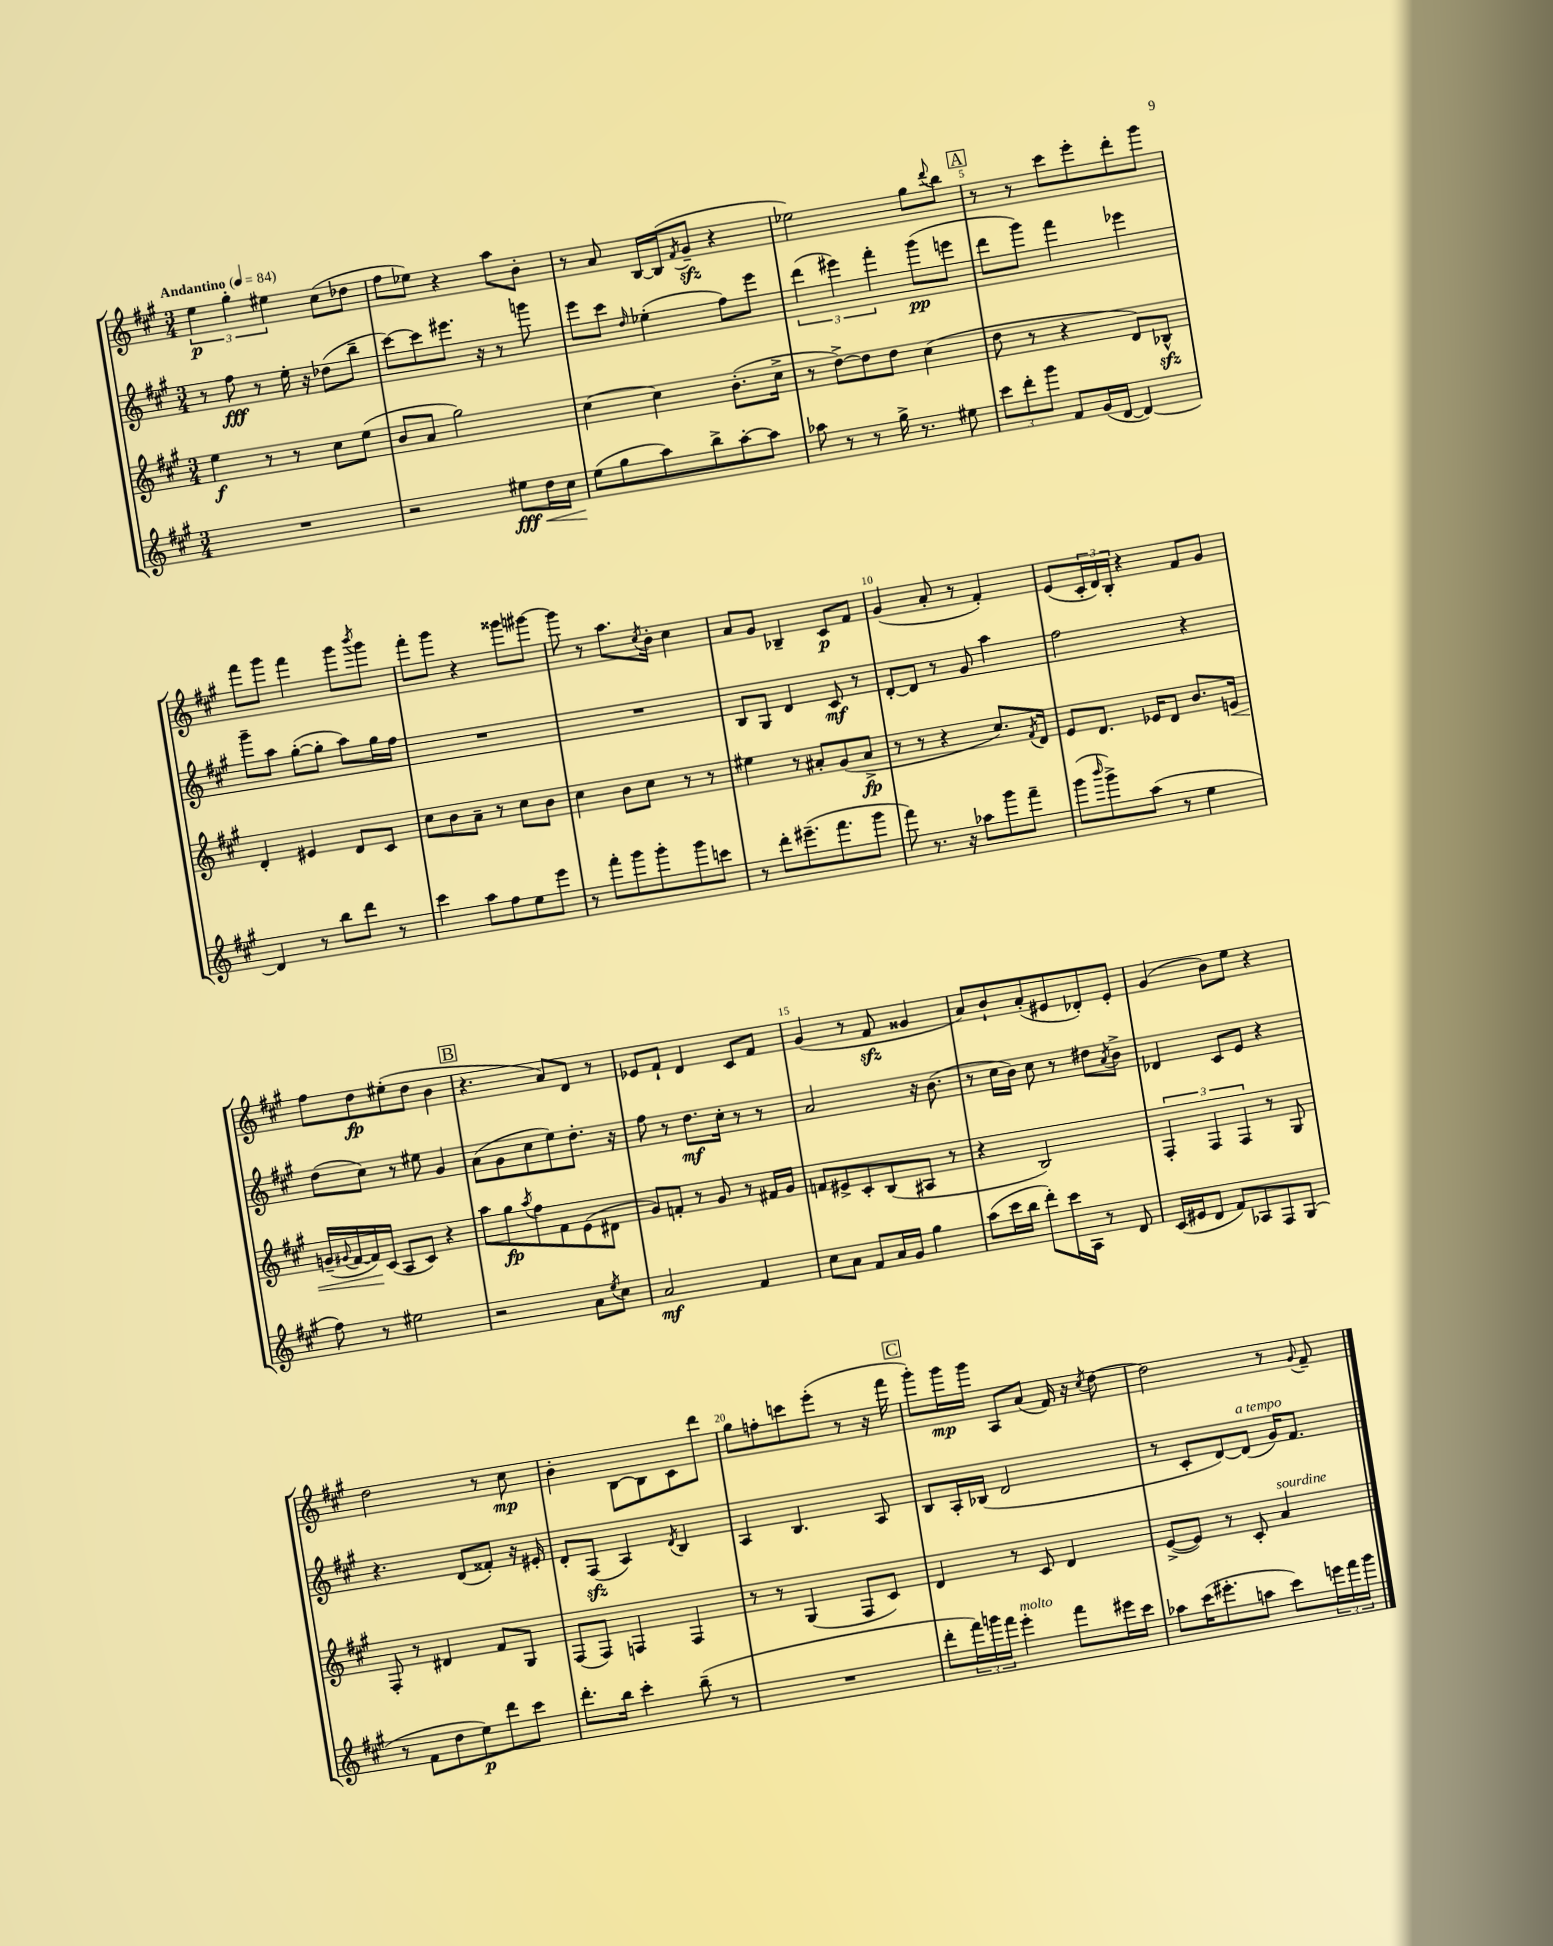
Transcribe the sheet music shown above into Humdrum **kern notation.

**kern	**dynam	**kern	**dynam	**kern	**dynam	**kern	**dynam
*part4	*part4	*part3	*part3	*part2	*part2	*part1	*part1
*staff4	*staff4	*staff3	*staff3	*staff2	*staff2	*staff1	*staff1
*clefG2	*	*clefG2	*	*clefG2	*	*clefG2	*
*k[f#c#g#]	*	*k[f#c#g#]	*	*k[f#c#g#]	*	*k[f#c#g#]	*
*M3/4	*	*M3/4	*	*M3/4	*	*M3/4	*
*MM84	*	*MM84	*	*MM84	*	*MM84	*
=1	=1	=1	=1	=1	=1	=1	=1
!	!	!	!	!	!	!LO:TX:a:B:t=Andantino	!
2.r	.	4ee\	f	8r	.	6ee\	p
.	.	.	.	8ff#\	fff	.	.
.	.	.	.	.	.	6gg#'\	.
.	.	8r	.	8r	.	.	.
.	.	.	.	.	.	6ee#X\	.
.	.	8r	.	16ee'\	.	.	.
.	.	.	.	16r	.	.	.
.	.	8cc#\L	.	(8dd-X\L	.	(8cc#\L	.
.	.	(8ee\J	.	8bb~\J	.	8dd-X\J	.
=2	=2	=2	=2	=2	=2	=2	=2
2r	.	8b/L	.	[8ccc#\L)	.	8ff#\L	.
.	.	8a/J	.	8ccc#\]	.	8ee-X\J)	.
.	.	2gg#\)	.	8.eee#X\J	.	4r	.
.	.	.	.	16r	.	.	.
!	!LO:HP:b	!	!	!	!	!	!
8ee#X\L	< fff	.	.	8r	.	8aa\L	.
16dd\L	.	.	.	8gggn\	.	8b'\J	.
16cc#\JJ	.	.	.	.	.	.	.
=3	=3	=3	=3	=3	=3	=3	=3
(8ee\L	.	[4cc#\	.	8eee\L	.	8r	.
8gg#\	[	.	.	8ccc#\J	.	8a/	.
.	.	.	.	16qqdd/	.	.	.
8aa\)	.	4cc#\]	.	(4ee-X'\	.	[16B/LL	.
.	.	.	.	.	.	(16B/J]	.
.	.	.	.	.	.	8qf#/	.
8bb^\	.	.	.	.	.	8g#zz~/J	.
[8aa'\	.	(8.b'\L	.	8ff#\L)	.	4r	.
8aa\J]	.	.	.	8eee\J	.	.	.
.	.	16cc#^\Jk	.	.	.	.	.
=4	=4	=4	=4	=4	=4	=4	=4
8aa-X\	.	8r	.	(6ddd\	.	2ee-X\)	.
8r	.	[8dd^\L)	.	.	.	.	.
.	.	.	.	6eee#X\)	.	.	.
8r	.	8dd\]	.	.	.	.	.
.	.	.	.	6fff#'\	.	.	.
16gg#^\	.	8dd\J	.	.	.	.	.
8.r	.	.	.	.	.	.	.
.	.	(4cc#\	.	(8ggg#\L	pp	8gg#\L	.
.	.	.	.	.	.	8qqddd/	.
8ee#X\	.	.	.	8eeen\J	.	8bb\J	.
!!LO:REH:place=s1:t=A
=5	=5	=5	=5	=5	=5	=5	=5
12ccc#\L	.	8dd\	.	8ddd\L	.	8r	.
12ddd'\	.	.	.	.	.	.	.
.	.	8r	.	8ggg#\J)	.	8r	.
12ggg#\J	.	.	.	.	.	.	.
8f#/L	.	4r	.	4fff#\	.	8ccc#\L	.
(16g#/L	.	.	.	.	.	8eee'\	.
[16d/JJ	.	.	.	.	.	.	.
4d/_)	.	8d/L)	.	4eee-X\	.	8ddd'\	.
.	.	8B-Xzz^^/J	.	.	.	8ggg#\J	.
!!LO:LB:g=z
=6	=6	=6	=6	=6	=6	=6	=6
4d/]	.	4d'/	.	8ggg#~\L	.	8fff#\L	.
.	.	.	.	8aa\J	.	8ggg#\J	.
8r	.	4e#X/	.	([8gg#'\L	.	4fff#\	.
8bb\L	.	.	.	8gg#'\J]	.	.	.
8ddd\J	.	8d/L	.	8aa\L)	.	8ggg#\L	.
.	.	.	.	.	.	8qbbb/	.
8r	.	8c#/J	.	16gg#\L	.	8ggg#\J	.
.	.	.	.	16ff#\JJ	.	.	.
=7	=7	=7	=7	=7	=7	=7	=7
4ccc#\	.	8cc#\L	.	2.r	.	8fff#'\L	.
.	.	8b\	.	.	.	8ggg#\J	.
8aa\L	.	8a~\J	.	.	.	4r	.
8ff#\	.	8r	.	.	.	.	.
8ee\	.	8cc#\L	.	.	.	8ggg##X\L	.
8eee\J	.	8b\J	.	.	.	[8ggg#X\J	.
=8	=8	=8	=8	=8	=8	=8	=8
8r	.	4cc#\	.	2.r	.	8ggg#\]	.
8fff#'\L	.	.	.	.	.	8r	.
8ggg#\	.	8b\L	.	.	.	8.aa\L	.
8ggg#'\	.	8cc#\J	.	.	.	.	.
.	.	.	.	.	.	8qcc#/	.
.	.	.	.	.	.	16b'\Jk	.
8ggg#\	.	8r	.	.	.	4cc#\	.
8cccn\J	.	8r	.	.	.	.	.
=9	=9	=9	=9	=9	=9	=9	=9
8r	.	4ee#X\	.	8B/L	.	8a/L	.
8ddd'\L	.	.	.	8G#/J	.	8g#/J	.
(8.eee#X~\	.	8r	.	4d/	.	4B-X~/	.
.	.	8a#X'/L	.	.	.	.	.
8.fff#\	.	.	.	.	.	.	.
.	.	(8g#/	.	8c#/	mf	8c#/L	p
8ggg#\J	.	8a#^/J	fp	8r	.	8f#/J	.
=10	=10	=10	=10	=10	=10	=10	=10
8fff#\)	.	8r	.	[8d'/L	.	(4g#/	.
8.r	.	8r	.	8d/J]	.	.	.
.	.	4r	.	8r	.	8a'/	.
16r	.	.	.	.	.	.	.
8aa-X\L	.	.	.	8g#/	.	8r	.
8ggg#\	.	8.cc#/L)	.	4aa\	.	4f#'/)	.
8fff#~\J	.	.	.	.	.	.	.
.	.	8qf#/	.	.	.	.	.
.	.	16d/Jk	.	.	.	.	.
=11	=11	=11	=11	=11	=11	=11	=11
(8ggg#\L	.	8e/L	.	2ff#\	.	(8e/L	.
16qqbbb/	.	.	.	.	.	.	.
8ggg#^\)	.	8.d/J	.	.	.	24c#'/L	.
.	.	.	.	.	.	24d/)	.
.	.	.	.	.	.	24B'/JJ	.
(8aa\J	.	.	.	.	.	4r	.
.	.	16e-X/KL	.	.	.	.	.
8r	.	8d/J	.	.	.	.	.
4ee\	.	8.b/L	.	4r	.	8f#/L	.
.	.	.	.	.	.	8g#/J	.
!	!	!	!LO:HP:b	!	!	!	!
.	.	16en/Jk	<	.	.	.	.
!!LO:LB:g=z
=12	=12	=12	=12	=12	=12	=12	=12
8ff#\)	.	(16gn~/LL	.	(8dd\L	.	8ff#\L	.
.	.	8qqg#X/	.	.	.	.	.
.	.	[16f#/	.	.	.	.	.
8r	.	16f#/])	.	8cc#\J)	.	8dd\	fp
.	.	(16c#/JJ	[	.	.	.	.
2ee#X\	.	8A/L	.	8r	.	(8ee#X'\	.
.	.	8c#/J)	.	8ee#X\	.	8dd\J	.
.	.	4r	.	4g#/	.	4b\	.
!!LO:REH:place=s1:t=B
=13	=13	=13	=13	=13	=13	=13	=13
2r	.	8aa\L	.	(8a\L	.	4.r	.
.	.	8gg#\	fp	8g#\	.	.	.
.	.	8qaa/	.	.	.	.	.
.	.	8ff#\	.	8cc#\	.	.	.
.	.	8f#\	.	8ee\)	.	8a/L)	.
8a\L	.	(8e\	.	8.dd'\J	.	8d/J	.
8qee/	.	.	.	.	.	.	.
8cc#\J	.	8d#X\J	.	.	.	8r	.
.	.	.	.	16r	.	.	.
=14	=14	=14	=14	=14	=14	=14	=14
2a/	mf	8g#/L)	.	8ff#\	.	8e-X/L	.
.	.	8fn'/J	.	8r	.	8f#`/J	.
.	.	8r	.	8.dd\L	mf	4d/	.
.	.	8g#/	.	.	.	.	.
.	.	.	.	16cc#'\Jk	.	.	.
4f#/	.	8r	.	8r	.	8c#/L	.
.	.	16f#X/LL	.	8r	.	8f#/J	.
.	.	16g#/JJ	.	.	.	.	.
=15	=15	=15	=15	=15	=15	=15	=15
8cc#\L	.	8fn/L	.	2a/	.	(4g#/	.
8a\J	.	8e#X^/	.	.	.	.	.
8f#/L	.	8c#'/	.	.	.	8r	.
16a/L	.	(8B/	.	.	.	8f#zz/	.
16g#/JJ	.	.	.	.	.	.	.
4gg#\	.	8A#X/J	.	16r	.	4g##X/	.
.	.	.	.	(8.b\	.	.	.
.	.	8r	.	.	.	.	.
=16	=16	=16	=16	=16	=16	=16	=16
(8aa\L	.	4r	.	8r	.	8a/L)	.
16ccc#\L	.	.	.	16cc#\LL	.	8b`/	.
16bb\JJ	.	.	.	16b\JJ)	.	.	.
8ddd'\L)	.	2B/)	.	8cc#\	.	(8a'/	.
16ccc#\L	.	.	.	8r	.	8e#X/	.
16A\JJ	.	.	.	.	.	.	.
8r	.	.	.	8dd#X\L	.	8d-X'/)	.
.	.	.	.	8qa/	.	.	.
8d/	.	.	.	8b^\J	.	8e#'/J	.
=17	=17	=17	=17	=17	=17	=17	=17
(16c#/LL	.	6F#'/	.	4d-X/	.	(4g#/	.
16e#X/J	.	.	.	.	.	.	.
8d/J	.	.	.	.	.	.	.
.	.	6F#/	.	.	.	.	.
8f#/L)	.	.	.	8c#/L	.	8b\L)	.
.	.	6F#/	.	.	.	.	.
8A-X/	.	.	.	8e/J	.	8ee\J	.
8F#/	.	8r	.	4r	.	4r	.
(8G#/J	.	8G#/	.	.	.	.	.
!!LO:LB:g=z
=18	=18	=18	=18	=18	=18	=18	=18
8r	.	8F#'/	.	4.r	.	2dd\	.
8f#\L	.	8r	.	.	.	.	.
8dd\	.	4d#X/	.	.	.	.	.
8ee\)	p	.	.	(8d/L	.	.	.
8ddd\	.	8f#/L	.	8f##X'/J)	.	8r	.
8ccc#\J	.	8G#/J	.	16r	.	8cc#\	mp
.	.	.	.	16e#X'/	.	.	.
=19	=19	=19	=19	=19	=19	=19	=19
8.ddd'\L	.	(8F#/L	.	8d'/L	.	4b'\	.
.	.	8F#/J)	.	(8F#zz/J	.	.	.
16bb\Jk	.	.	.	.	.	.	.
4ccc#'\	.	4Fn/	.	4A/)	.	[8B\L	.
.	.	.	.	.	.	8B\]	.
.	.	.	.	8qd/	.	.	.
(8bb~\	.	4F/	.	4B/	.	8c#\	.
8r	.	.	.	.	.	8ddd\J	.
=20	=20	=20	=20	=20	=20	=20	=20
2.r	.	8r	.	4A/	.	8gg#\L	.
.	.	8r	.	.	.	8ffn'\	.
.	.	(4G#/	.	4.B/	.	8cccn\	.
.	.	.	.	.	.	(8eee'\J	.
.	.	8F#/L	.	.	.	8r	.
.	.	8c#/J)	.	8A/	.	16r	.
.	.	.	.	.	.	16fff#\	.
!!LO:REH:place=s1:t=C
=21	=21	=21	=21	=21	=21	=21	=21
8ddd'\L	.	4d/	.	8B/L	.	8ggg#'\L)	.
24fff#\L)	.	.	.	16A'/L	.	16ggg#\L	mp
24gggn\	.	.	.	.	.	.	.
.	.	.	.	(16B-X/JJ	.	16ggg#\JJ	.
24fff#\JJ	.	.	.	.	.	.	.
!LO:TX:a:i:t=molto	!	!	!	!	!	!	!
4eee'\	.	8r	.	2d/	.	8A/L	.
.	.	8c#/	.	.	.	(8a/J	.
8fff#\L	.	4d/	.	.	.	16f#/)	.
.	.	.	.	.	.	16r	.
.	.	.	.	.	.	8qcc#/	.
16eee#X\L	.	.	.	.	.	[8dd\	.
16ccc#\JJ	.	.	.	.	.	.	.
=22	=22	=22	=22	=22	=22	=22	=22
8aa-X\L	.	([8e^/L	.	8r	.	2dd\]	.
(16ccc#\K	.	8e/J])	.	8c#'/L	.	.	.
8.eee#X'\	.	.	.	.	.	.	.
.	.	8r	.	[8d/)	.	.	.
!	!	!	!	!LO:TX:a:i:t=a tempo	!	!	!
8aan\J	.	8c#'/	.	(8d/J]	.	.	.
!	!	!LO:TX:a:i:t=sourdine	!	!	!	!	!
8ccc#\L)	.	4a/	.	16g#/KL)	.	8r	.
.	.	.	.	8.f#/J	.	.	.
.	.	.	.	.	.	8qqg#/	.
24eeen\L	.	.	.	.	.	8f#~/	.
24fff#\	.	.	.	.	.	.	.
24ggg#\JJ	.	.	.	.	.	.	.
==	==	==	==	==	==	==	==
*-	*-	*-	*-	*-	*-	*-	*-
